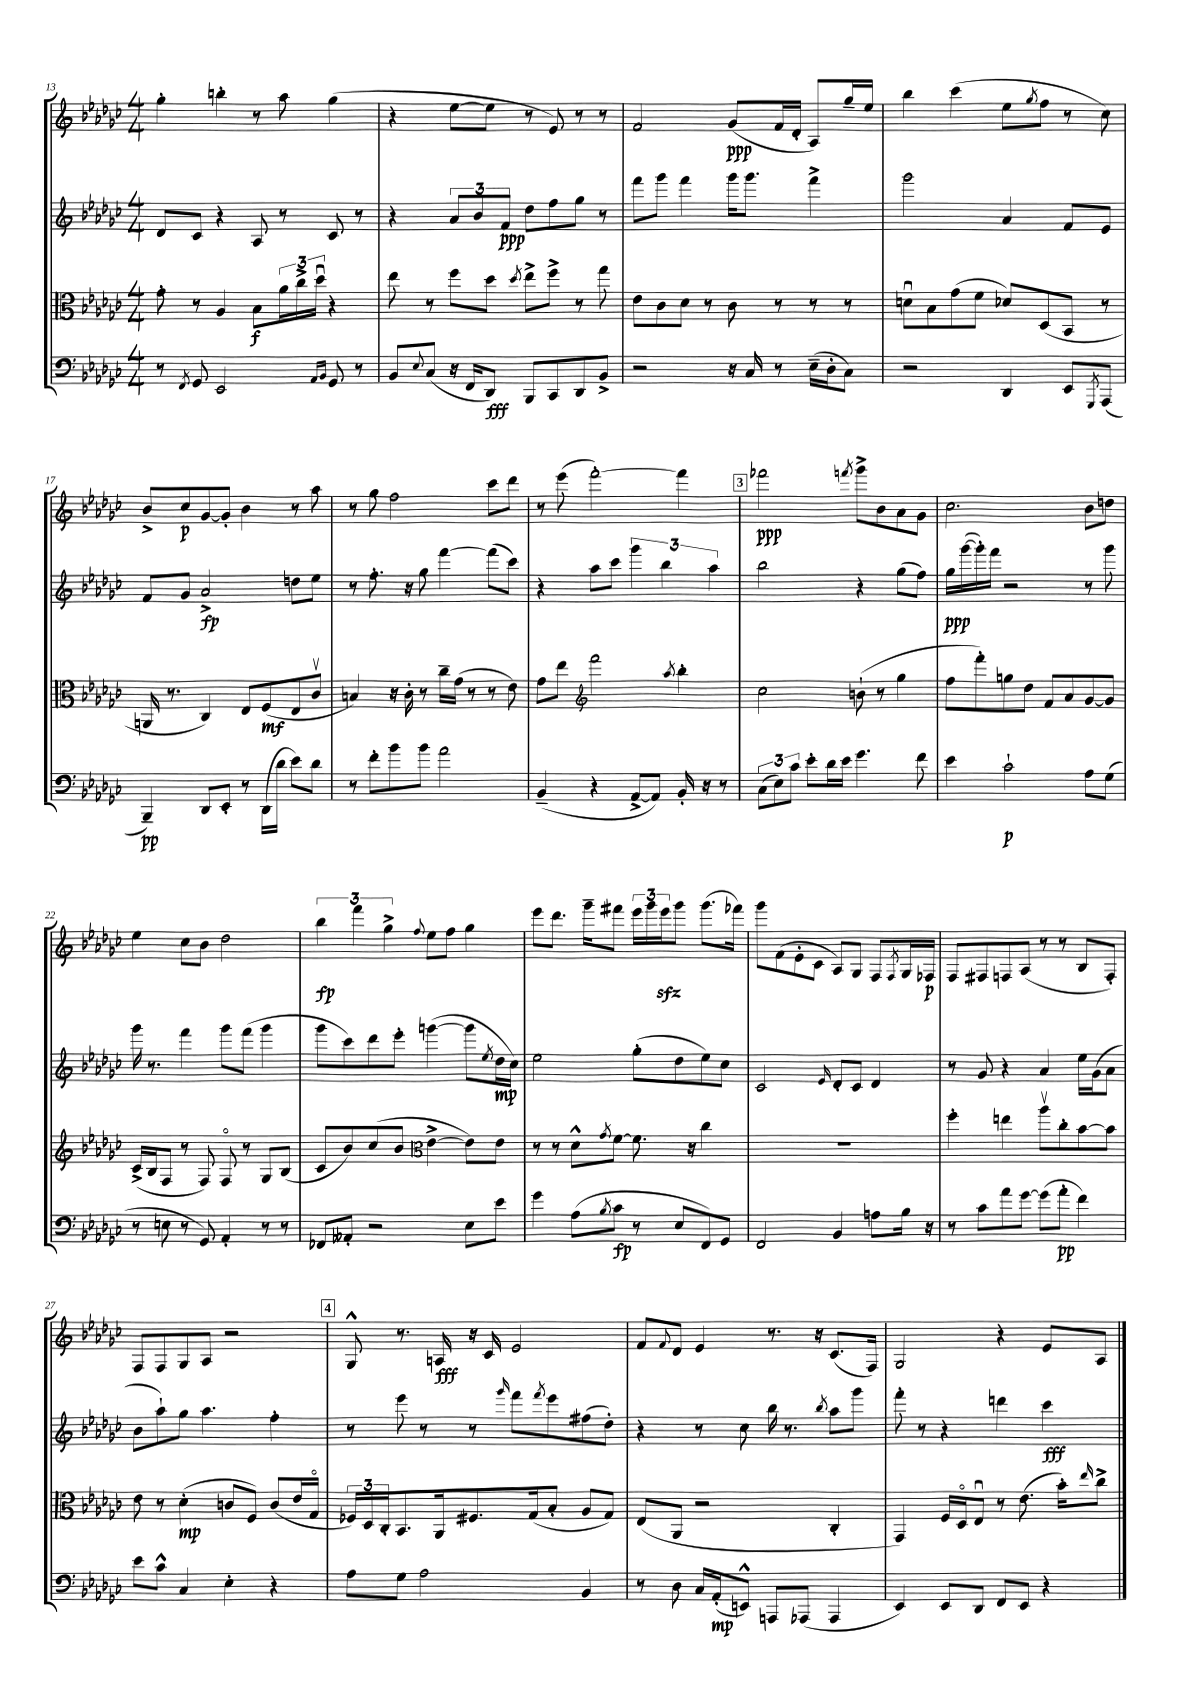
<<
\new StaffGroup <<
\new Staff = "s0" {
    \clef treble \key ges \major \numericTimeSignature \time 4/4
    ges''4-. b''4-. r8 aes''8 ges''4( |
    r4 ees''8~ ees''8 r8 ees'8) r8 r8 |
    f'2 ges'8\ppp( f'16 des'16-. aes8) ges''16-- ees''16 |
    bes''4 ces'''4( ees''8 \acciaccatura { ges''8 } f''8 r8 ces''8) |
    bes'8-> ces''8\p ges'8~ ges'8-. bes'4 r8 aes''8 |
    r8 ges''8 f''2 ces'''8 des'''8 |
    r8 ees'''8( f'''2~-.) f'''4 |
    \mark \markup { \box "3" } fes'''2\ppp \acciaccatura { f'''8 } ges'''8-> bes'8 aes'8 ges'8 |
    ces''2. bes'8 d''8 |
    ees''4 ces''8 bes'8 des''2 |
    \tuplet 3/2 { bes''4\fp f'''4 ges''4-> } \appoggiatura { f''8 } ees''8 f''8 ges''4 |
    ees'''8 des'''8. ges'''16-- fis'''8 \tuplet 3/2 { ees'''16 ges'''16 ees'''16\sfz } ges'''8 ges'''8.( fes'''16) |
    ges'''8 f'8( ees'8-. ces'8 aes8) ges8 f8 \acciaccatura { f8 } ges16 fes16\p |
    f8 fis8 f8 aes8( r8 r8 bes8 f8-.) |
    f8 f8 ges8 aes8 r2 |
    \mark \markup { \box "4" } ges8-^ r8. a16\fff r16 ces'16 ees'2 |
    f'8 \appoggiatura { f'8 } des'8 ees'4 r8. r16 ces'8.( f16) |
    ges2 r4 ees'8 aes8 \bar "|." |
}
\new Staff = "s1" {
    \clef treble \key ges \major \numericTimeSignature \time 4/4
    des'8 ces'8 r4 aes8 r8 ces'8 r8 |
    r4 \tuplet 3/2 { aes'8 bes'8 f'8\ppp } des''8 f''8 ges''8 r8 |
    f'''8 ges'''8 f'''4 ges'''16 ges'''8. f'''4-> |
    ges'''2 aes'4 f'8 ees'8 |
    f'8 ges'8 aes'2->\fp d''8 ees''8 |
    r8 f''8.-. r16 ges''8 f'''4~ f'''8( ces'''8) |
    r4 aes''8 ces'''8 \tuplet 3/2 { ges'''4 bes''4 aes''4 } |
    \mark \markup { \box "3" } bes''2 r4 ges''8( f''8) |
    ges''16\ppp ges'''16~( ges'''16-.) f'''16 r2 r8 ges'''8 |
    ges'''16 r8. f'''4 ges'''8 f'''8( ges'''4 |
    ges'''8 ces'''8) des'''8 ees'''8-. g'''4~( g'''8 \acciaccatura { ees''8 } des''16\mp ces''16) |
    ees''2 ges''8-.( des''8 ees''8) ces''8 |
    ces'2 \grace { ees'16 } des'8-. ces'8 des'4 |
    r8 ges'8 r4 aes'4 ees''16 ges'16( aes'8 |
    bes'8 aes''8-!) ges''8 aes''4. f''4-. |
    \mark \markup { \box "4" } r8 ees'''8 r8 r8 \grace { ges'''16 } f'''8 \acciaccatura { f'''8 } ees'''8 fis''8( des''8-.) |
    r4 r8 ces''8 bes''16 r8. \acciaccatura { bes''8 } aes''8 ges'''8 |
    f'''8-. r8 r4 d'''4 ces'''4\fff \bar "|." |
}
\new Staff = "s2" {
    \clef alto \key ges \major \numericTimeSignature \time 4/4
    ges'8-. r8 aes4 bes8\f \tuplet 3/2 { aes'16 ces''16-> des''16\downbow } r4 |
    ees''8 r8 f''8 des''8 \acciaccatura { des''8 } ees''8-> f''8-> r8 ges''8 |
    ees'8 ces'8 des'8 r8 ces'8 r8 r8 r8 |
    d'8\downbow bes8 ges'8( f'8 des'8) des8( bes,8 r8 |
    a,16 r8. ces4) ees8 f8\mf( ees8 ces'8\upbow |
    b4) r16 ces'16-. r8 ces''16-- ges'16( r8 r8 ees'8) |
    ges'8 ees''8 \clef treble f'''2 \acciaccatura { aes''8 } bes''4-. |
    \mark \markup { \box "3" } ces''2 b'8-!( r8 ges''4 |
    f''8 f'''8-.) g''8 des''8 f'8 aes'8 ges'8~ ges'8 |
    ces'16->( bes16 f8 r8 f8) f8\flageolet r8 ges8 bes8( |
    ces'8 bes'8) ces''8( bes'8 \clef alto ees'4~-> ees'8) ees'8 |
    r8 r8 des'8-^ \acciaccatura { ges'8 } f'8~ f'8. r16 ces''4 |
    R1 |
    f''4-. e''4 aes''8\upbow ces''8-. bes'8~ bes'8 |
    ees'8 r8 des'4-.\mp( c'8 f8) c'8( ees'16 ges16\flageolet |
    \mark \markup { \box "4" } \tuplet 3/2 { fes16) des16 ces16-. } bes,8. aes,16 fis8. ges16( bes8-. aes8 ges8) |
    ees8( aes,8 r2 ces4-. |
    ges,4) f16 des16\flageolet ees8\downbow r8 ees'8.( bes'16-.) \grace { ees''16 } ces''8-> \bar "|." |
}
\new Staff = "s3" {
    \clef bass \key ges \major \numericTimeSignature \time 4/4
    r8 \acciaccatura { f,8 } ges,8 ees,2 \grace { aes,16 bes,16 } ges,8 r8 |
    bes,8 \appoggiatura { ees8 } ces8( r16 f,16 des,8\fff) bes,,8 ces,8 des,8 bes,8-> |
    r2 r16 ces16 r8 ees16--( des16-. ces8) |
    r2 des,4 ees,8 \acciaccatura { ges,,8 } aes,,8( |
    bes,,4--\pp) des,8 ees,8-. r8 des,16( des'16 ees'8) des'8 |
    r8 f'8-. bes'8 bes'8 aes'2 |
    bes,4--( r4 aes,8~-> aes,8) bes,16-. r16 r8 |
    \mark \markup { \box "3" } \tuplet 3/2 { ces8( ees8) ces'8 } ees'8-. des'16 ees'16 ges'4. f'8 |
    ees'4 ces'2-!\p aes8 ges8( |
    r8 e8 r8 ges,8) aes,4-. r8 r8 |
    fes,8 aeses,8-. r2 ees8 ees'8 |
    ges'4 aes8( \acciaccatura { bes8 } ces'8\fp r8 ees8 f,8) ges,8 |
    f,2 bes,4 a8 bes16 r16 |
    r8 ces'8 aes'8 ges'8~ ges'8( aes'8-.\pp f'4) |
    ees'8 ces'8-^ ces4 ees4-. r4 |
    \mark \markup { \box "4" } aes8 ges8 aes2 bes,4 |
    r8 des8 ces16 aes,16-.\mp( e,8-^) a,,8 aes,,8( aes,,4 |
    ees,4) ees,8 des,8 f,8 ees,8 r4 \bar "|." |
}
>>
>>
\layout { \context { \Score currentBarNumber = #13 } }
